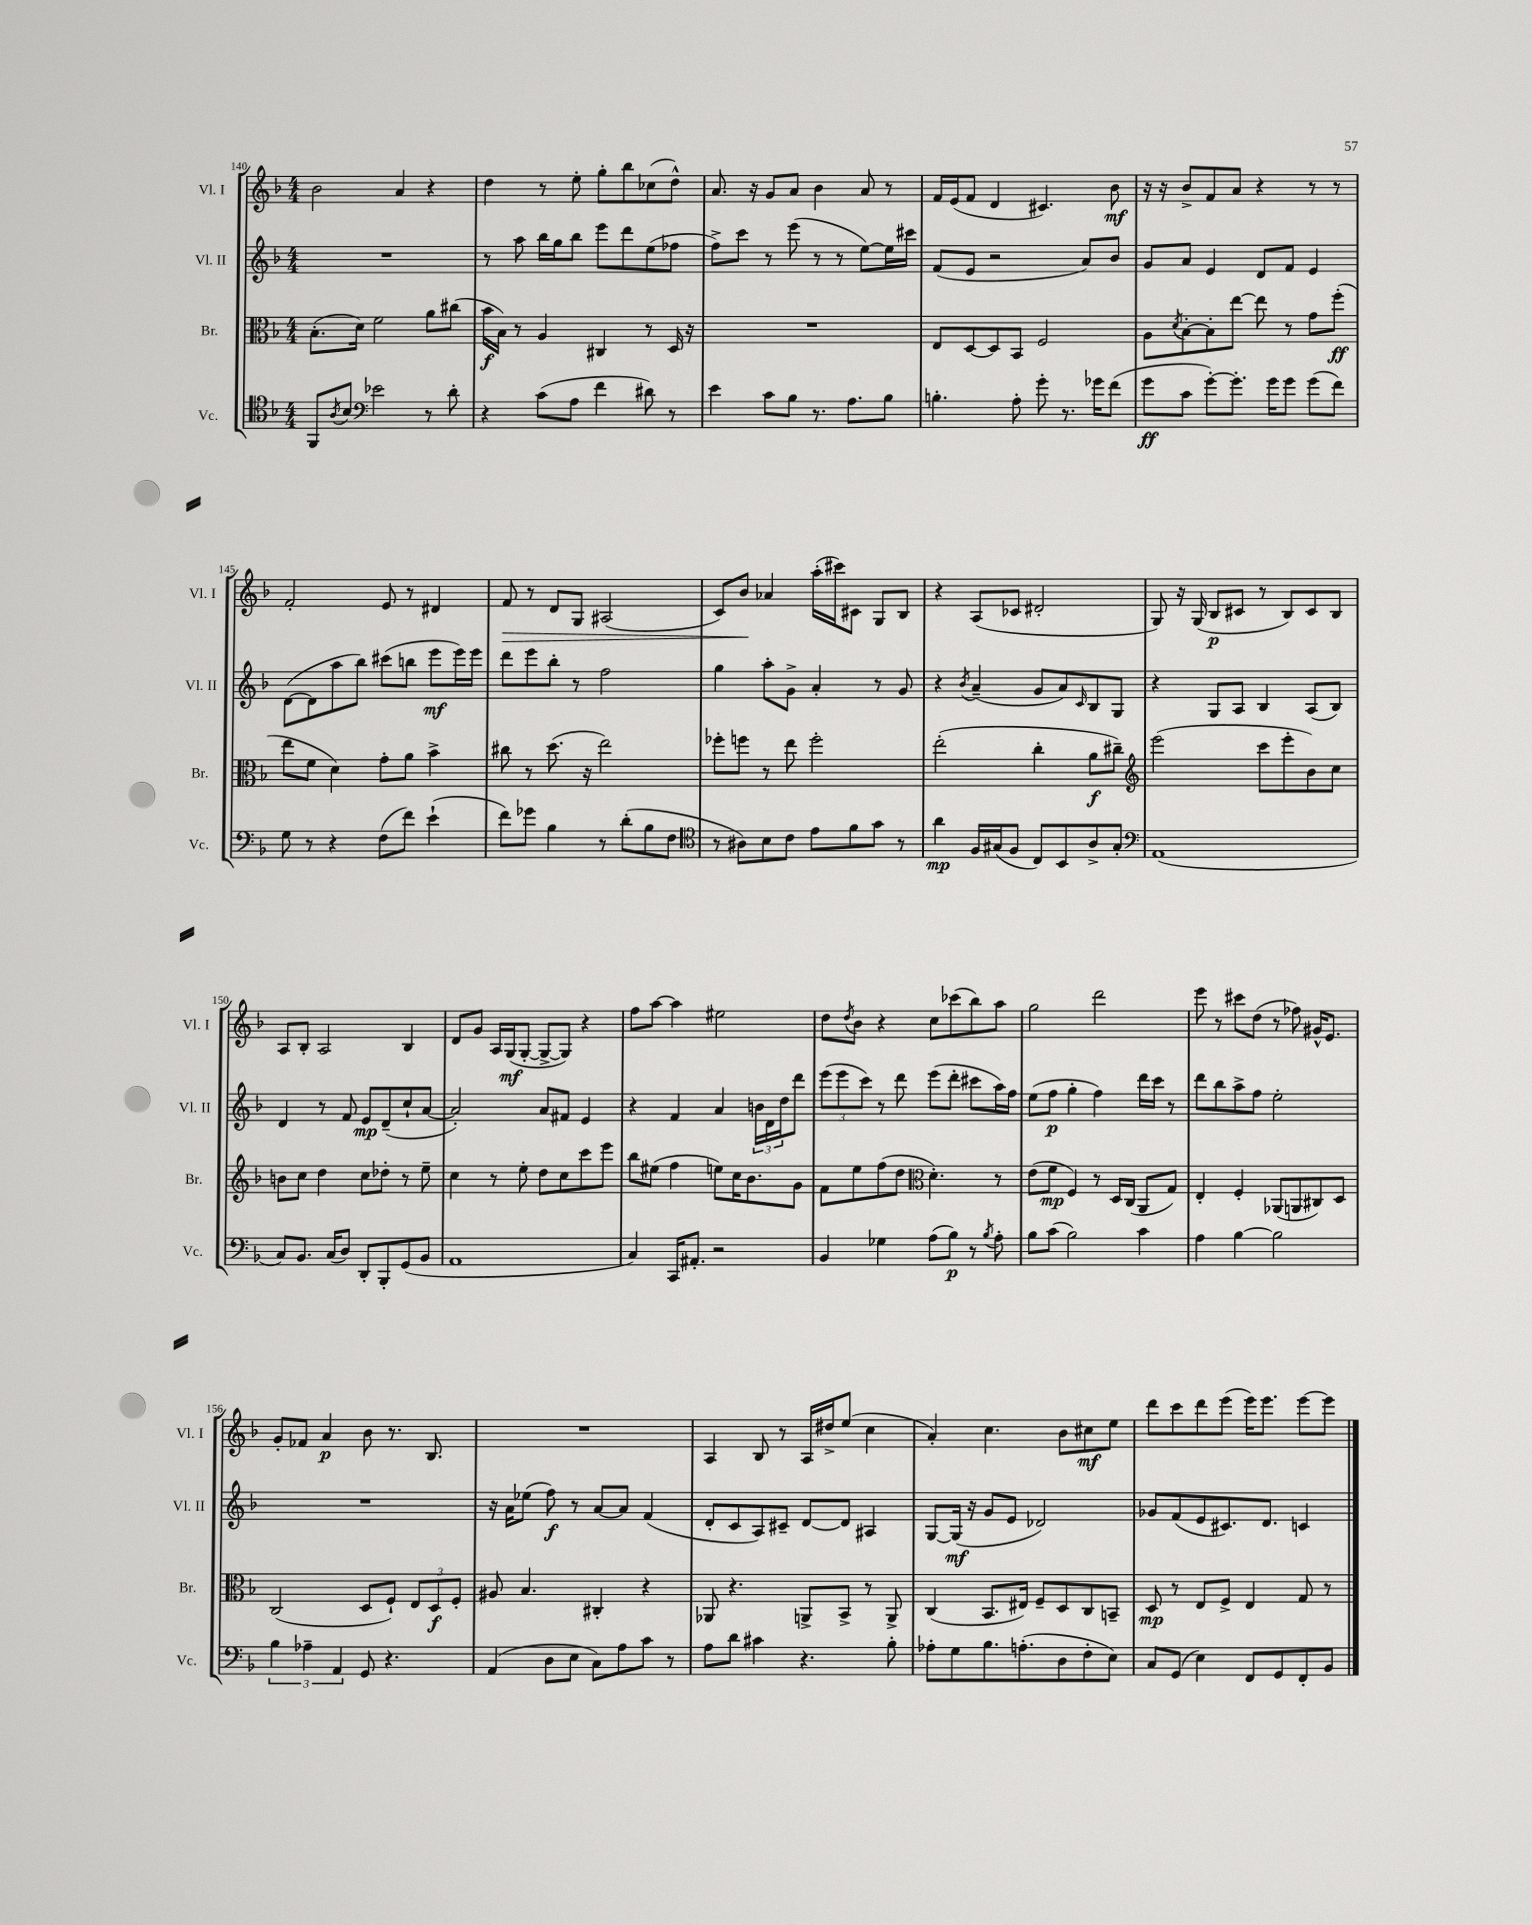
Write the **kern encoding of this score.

**kern	**dynam	**kern	**dynam	**kern	**dynam	**kern	**dynam
*part4	*part4	*part3	*part3	*part2	*part2	*part1	*part1
*staff4	*staff4	*staff3	*staff3	*staff2	*staff2	*staff1	*staff1
*I"Vc.	*	*I"Br.	*	*I"Vl. II	*	*I"Vl. I	*
*I'Vc.	*	*I'Br.	*	*I'Vl. II	*	*I'Vl. I	*
*clefC4	*	*clefC3	*	*clefG2	*	*clefG2	*
*k[b-]	*	*k[b-]	*	*k[b-]	*	*k[b-]	*
*M4/4	*	*M4/4	*	*M4/4	*	*M4/4	*
=140	=140	=140	=140	=140	=140	=140	=140
8FF/L	.	(8.B-'\L	.	1r	.	2b-\	.
8qA/	.	.	.	.	.	.	.
8B-/J	.	.	.	.	.	.	.
.	.	16d\Jk)	.	.	.	.	.
*clefF4	*	*	*	*	*	*	*
2e-X\	.	2f\	.	.	.	.	.
.	.	.	.	.	.	4a/	.
8r	.	8a\L	.	.	.	4r	.
8d'\	.	(8cc#X\J	.	.	.	.	.
=141	=141	=141	=141	=141	=141	=141	=141
4r	.	16b-\LL	f	8r	.	4dd\	.
.	.	16B-\JJ)	.	.	.	.	.
.	.	8r	.	8aa\	.	.	.
(8c\L	.	4A/	.	16bb-\LL	.	8r	.
.	.	.	.	16gg\J	.	.	.
8A\J	.	.	.	8bb-\J	.	8ee'\	.
4f\	.	4C#X/	.	8eee\L	.	8gg'\L	.
.	.	.	.	8ddd\	.	8bb-\	.
8d#X\)	.	8r	.	(8ee\	.	(8cc-X\	.
8r	.	16D/	.	8ff-X\J	.	8dd^^\J)	.
.	.	16r	.	.	.	.	.
=142	=142	=142	=142	=142	=142	=142	=142
4e\	.	1r	.	8ff^\L)	.	8.a/	.
.	.	.	.	8ccc\J	.	.	.
.	.	.	.	.	.	16r	.
8c\L	.	.	.	8r	.	8g/L	.
8B-\J	.	.	.	(8eee\	.	8a/J	.
8.r	.	.	.	8r	.	4b-\	.
.	.	.	.	8r	.	.	.
8.A\L	.	.	.	.	.	.	.
.	.	.	.	[8ee\L)	.	8a/	.
8B-\J	.	.	.	16ee\L]	.	8r	.
.	.	.	.	16ccc#X\JJ	.	.	.
=143	=143	=143	=143	=143	=143	=143	=143
4.Bn'\	.	8E/L	.	(8f/L	.	16f/LL	.
.	.	.	.	.	.	(16e/J	.
.	.	[8D/	.	8e/J	.	8f/J	.
.	.	8D/]	.	2r	.	4d/	.
8A'\	.	8BB-/J	.	.	.	.	.
8g'\	.	2F/	.	.	.	4.c#X/)	.
8.r	.	.	.	.	.	.	.
.	.	.	.	8a/L)	.	.	.
16g-X\KL	.	.	.	.	.	.	.
(8f\J	.	.	.	8b-/J	.	8b-\	mf
=144	=144	=144	=144	=144	=144	=144	=144
8g\L	ff	8A\L	.	8g/L	.	16r	.
.	.	.	.	.	.	16r	.
.	.	8qd/	.	.	.	.	.
8c\J	.	[8B-'\	.	8a/J	.	8b-^/L	.
[8g'\L)	.	8B-'\]	.	4e/	.	8f/	.
8.g'\J]	.	[8ee\J	.	.	.	8a/J	.
.	.	8ee\]	.	8d/L	.	4r	.
16g\KL	.	.	.	.	.	.	.
8g\J	.	8r	.	8f/J	.	.	.
(8g\L	.	8g\L	.	4e/	.	8r	.
8f\J)	.	(8ff'\J	ff	.	.	8r	.
!!LO:LB:g=z
=145	=145	=145	=145	=145	=145	=145	=145
8G\	.	8ee\L	.	([8d\L	.	2f'/	.
8r	.	8f\J	.	8d\]	.	.	.
4r	.	4d\)	.	8aa\	.	.	.
.	.	.	.	8bb-\J)	.	.	.
(8F\L	.	8g'\L	.	(8ccc#X\L	.	8e/	.
8f\J)	.	8a\J	.	8bbn\J	.	8r	.
(4e`\	.	4b-^\	.	8eee\L	mf	4d#X/	.
.	.	.	.	16eee\L)	.	.	.
.	.	.	.	16eee\JJ	.	.	.
=146	=146	=146	=146	=146	=146	=146	=146
!	!	!	!	!	!	!	!LO:HP:b
8f\L)	.	8cc#X\	.	8ddd\L	.	8f/	>
8g-X\J	.	8r	.	8eee\	.	8r	.
4B-\	.	(8.dd\	.	8bb-'\J	.	8d/L	.
.	.	.	.	8r	.	8G/J	.
.	.	16r	.	.	.	.	.
8r	.	2ee\)	.	2ff\	.	(2A#X/	.
(8d'\L	.	.	.	.	.	.	.
8B-\	.	.	.	.	.	.	.
8F\J	.	.	.	.	.	.	.
=147	=147	=147	=147	=147	=147	=147	=147
*clefC4	*	*	*	*	*	*	*
8r	.	8ff-X'\L	.	4gg\	.	8c/L)	.
8A#X\L)	.	8ffn\J	.	.	.	8b-/J	.
8B-\	.	8r	.	8aa'\L	.	4a-X/	]
8c\J	.	8ee\	.	8g^\J	.	.	.
8e\L	.	2ff'\	.	4a'/	.	(16aa'\LL	.
.	.	.	.	.	.	16ccc#X\J)	.
8f\	.	.	.	.	.	8c#X\J	.
8g\J	.	.	.	8r	.	8G/L	.
8r	.	.	.	8g/	.	8B-/J	.
=148	=148	=148	=148	=148	=148	=148	=148
4a\	mp	(2ee'\	.	4r	.	4r	.
.	.	.	.	8qb-/	.	.	.
16F/LL	.	.	.	(4a~/	.	(8A/L	.
(16G#X/J	.	.	.	.	.	.	.
8F/J	.	.	.	.	.	8c-X/J	.
8C/L)	.	4cc'\	.	8g/L	.	2d#X'/	.
8BB-/	.	.	.	8a/)	.	.	.
.	.	.	.	16qqc/	.	.	.
8A^/	.	8a\L	f	8B-/	.	.	.
8G#'/J	.	8cc#X~\J)	.	8G/J	.	.	.
=149	=149	=149	=149	=149	=149	=149	=149
*clefF4	*	*clefG2	*	*	*	*	*
(1AA	.	(2eee\	.	4r	.	8G/)	.
.	.	.	.	.	.	16r	.
.	.	.	.	.	.	(16G/	.
.	.	.	.	8G/L	.	8B-/L	p
.	.	.	.	8A/J	.	8c#X/J	.
.	.	8ccc\L	.	4B-/	.	8r	.
.	.	8eee'\	.	.	.	8B-/L)	.
.	.	8b-\)	.	(8A/L	.	8c#/	.
.	.	8cc\J	.	8B-/J)	.	8B-/J	.
!!LO:LB:g=z
=150	=150	=150	=150	=150	=150	=150	=150
8C/L)	.	8bn\L	.	4d/	.	8A/L	.
8.BB-/J	.	8cc\J	.	.	.	8B-'/J	.
.	.	4dd\	.	8r	.	2A/	.
(16C/KL	.	.	.	.	.	.	.
8D/J)	.	.	.	8f/	.	.	.
8DD'/L	.	8cc\L	.	8e/L	mp	.	.
8BBB-'/	.	8dd-X'\J	.	(8d~/	.	.	.
(8GG/	.	8r	.	8cc`/	.	4B-/	.
8BB-/J	.	8ee~\	.	[8a/J	.	.	.
=151	=151	=151	=151	=151	=151	=151	=151
1AA	.	4cc\	.	2a'/])	.	8d/L	.
.	.	.	.	.	.	8g/J	.
.	.	8r	.	.	.	16A/LL	.
.	.	.	.	.	.	(16G/J	mf
.	.	8ee'\	.	.	.	[8G'/J	.
.	.	8dd\L	.	8a/L	.	8G^/L_	.
.	.	8cc\	.	8f#X/J	.	8G/J])	.
.	.	8ccc\	.	4e/	.	4r	.
.	.	8eee\J	.	.	.	.	.
=152	=152	=152	=152	=152	=152	=152	=152
4C/)	.	8bb-\L	.	4r	.	8ff\L	.
.	.	(8ee#X\J	.	.	.	[8aa\J	.
16CC/KL	.	4ff\	.	4f/	.	4aa\]	.
8.AA#X'/J	.	.	.	.	.	.	.
2r	.	8een\L)	.	4a/	.	2ee#X\	.
.	.	16cc\K	.	.	.	.	.
.	.	8.b-\	.	.	.	.	.
.	.	.	.	24bn\LL	.	.	.
.	.	.	.	24d\	.	.	.
.	.	.	.	24dd\J	.	.	.
.	.	8g\J	.	8ddd\J	.	.	.
=153	=153	=153	=153	=153	=153	=153	=153
4BB-/	.	8f\L	.	(12eee\L	.	8dd\L	.
.	.	.	.	12eee\	.	.	.
.	.	.	.	.	.	8qdd/	.
.	.	8ee\	.	.	.	8b-\J	.
.	.	.	.	12ccc\J)	.	.	.
4G-X\	.	(8ff\	.	8r	.	4r	.
.	.	8dd\J	.	8ddd\	.	.	.
*	*	*clefC3	*	*	*	*	*
(8A\L	.	4.d'\)	.	(8eee\L	.	8cc\L	.
8B-\J)	p	.	.	8ddd'\J	.	(8ccc-X\	.
8r	.	.	.	8ccc#X\L	.	8bb-\)	.
8qB-/	.	.	.	.	.	.	.
8A'\	.	8r	.	16aa\L)	.	8aa\J	.
.	.	.	.	16ff\JJ	.	.	.
=154	=154	=154	=154	=154	=154	=154	=154
8B-\L	.	(8e\L	.	(8ee\L	.	2gg\	.
(8c\J	.	8f\J	mp	8ff\J	p	.	.
2B-\)	.	4F/)	.	4gg'\	.	.	.
.	.	8r	.	4ff\)	.	2ddd\	.
.	.	16D/LL	.	.	.	.	.
.	.	(16C/JJ	.	.	.	.	.
4c\	.	8AA/L	.	16ddd\LL	.	.	.
.	.	.	.	16ccc\JJ	.	.	.
.	.	8G/J)	.	8r	.	.	.
=155	=155	=155	=155	=155	=155	=155	=155
4A\	.	4E'/	.	8ddd\L	.	8eee\	.
.	.	.	.	8bb-\	.	8r	.
[4B-\	.	4F'/	.	8aa^\	.	8ccc#X\L	.
.	.	.	.	8ff\J	.	(8dd\J	.
2B-\]	.	(8AA-X/L	.	2ee'\	.	8r	.
.	.	8AAn/	.	.	.	8ff-X\)	.
.	.	8C#X/)	.	.	.	16g#X^^/KL	.
.	.	.	.	.	.	8.e/J	.
.	.	8D/J	.	.	.	.	.
!!LO:LB:g=z
=156	=156	=156	=156	=156	=156	=156	=156
6B-\	.	(2C/	.	1r	.	8g'/L	.
.	.	.	.	.	.	8f-X/J	.
6A-X~\	.	.	.	.	.	.	.
.	.	.	.	.	.	4a/	p
6AA/	.	.	.	.	.	.	.
8GG/	.	8D/L	.	.	.	8b-\	.
4.r	.	8F`/J)	.	.	.	8.r	.
.	.	12E/L	.	.	.	.	.
.	.	.	.	.	.	8.B-/	.
.	.	12D/	f	.	.	.	.
.	.	12F'/J	.	.	.	.	.
=157	=157	=157	=157	=157	=157	=157	=157
(4AA/	.	8A#X/	.	16r	.	1r	.
.	.	.	.	16a\KL	.	.	.
.	.	4.B-/	.	(8ee-X\J	.	.	.
8D\L	.	.	.	8ff\)	f	.	.
8E\J	.	.	.	8r	.	.	.
8C\L)	.	4C#X'/	.	[8a/L	.	.	.
8A\	.	.	.	8a/J]	.	.	.
8c\J	.	4r	.	(4f/	.	.	.
8r	.	.	.	.	.	.	.
=158	=158	=158	=158	=158	=158	=158	=158
8A\L	.	8AA-X/	.	8d'/L	.	4A/	.
8d\J	.	4.r	.	8c/	.	.	.
4c#X\	.	.	.	8A/)	.	8B-/	.
.	.	.	.	8c#X~/J	.	8r	.
4.r	.	8AAn^/L	.	[8d/L	.	16A/LL	.
.	.	.	.	.	.	16dd#X^/J	.
.	.	8BB-^/J	.	8d/J]	.	(8ee/J	.
.	.	8r	.	4A#X/	.	4cc\	.
8B-'\	.	8AA^/	.	.	.	.	.
=159	=159	=159	=159	=159	=159	=159	=159
8A-X'\L	.	(4C/	.	[8G/L	.	4a'/)	.
8G\	.	.	.	(16G/Jk]	mf	.	.
.	.	.	.	16r	.	.	.
8.B-\	.	8.BB-/L	.	8g/L	.	4.cc\	.
.	.	.	.	8e/J	.	.	.
(8.An'\	.	16E#X/Jk)	.	.	.	.	.
.	.	8F~/L	.	2d-X/)	.	.	.
8D\	.	8D/	.	.	.	8b-\L	.
8F'\	.	8C/	.	.	.	8cc#X\	mf
8E\J)	.	8BBn~/J	.	.	.	8ee\J	.
=160	=160	=160	=160	=160	=160	=160	=160
8C/L	.	8D/	mp	8g-X/L	.	8ddd\L	.
(8GG/J	.	8r	.	(8f/	.	8ccc\	.
4E\)	.	8E/L	.	8e/	.	8ddd\	.
.	.	8F^/J	.	8.c#X/)	.	(8eee\J	.
8FF/L	.	4E/	.	.	.	16eee\KL)	.
.	.	.	.	8.d/J	.	8.eee\J	.
8GG/	.	.	.	.	.	.	.
8FF'/	.	8G/	.	4cn/	.	[8eee\L	.
8BB-/J	.	8r	.	.	.	8eee\J]	.
==	==	==	==	==	==	==	==
*-	*-	*-	*-	*-	*-	*-	*-
